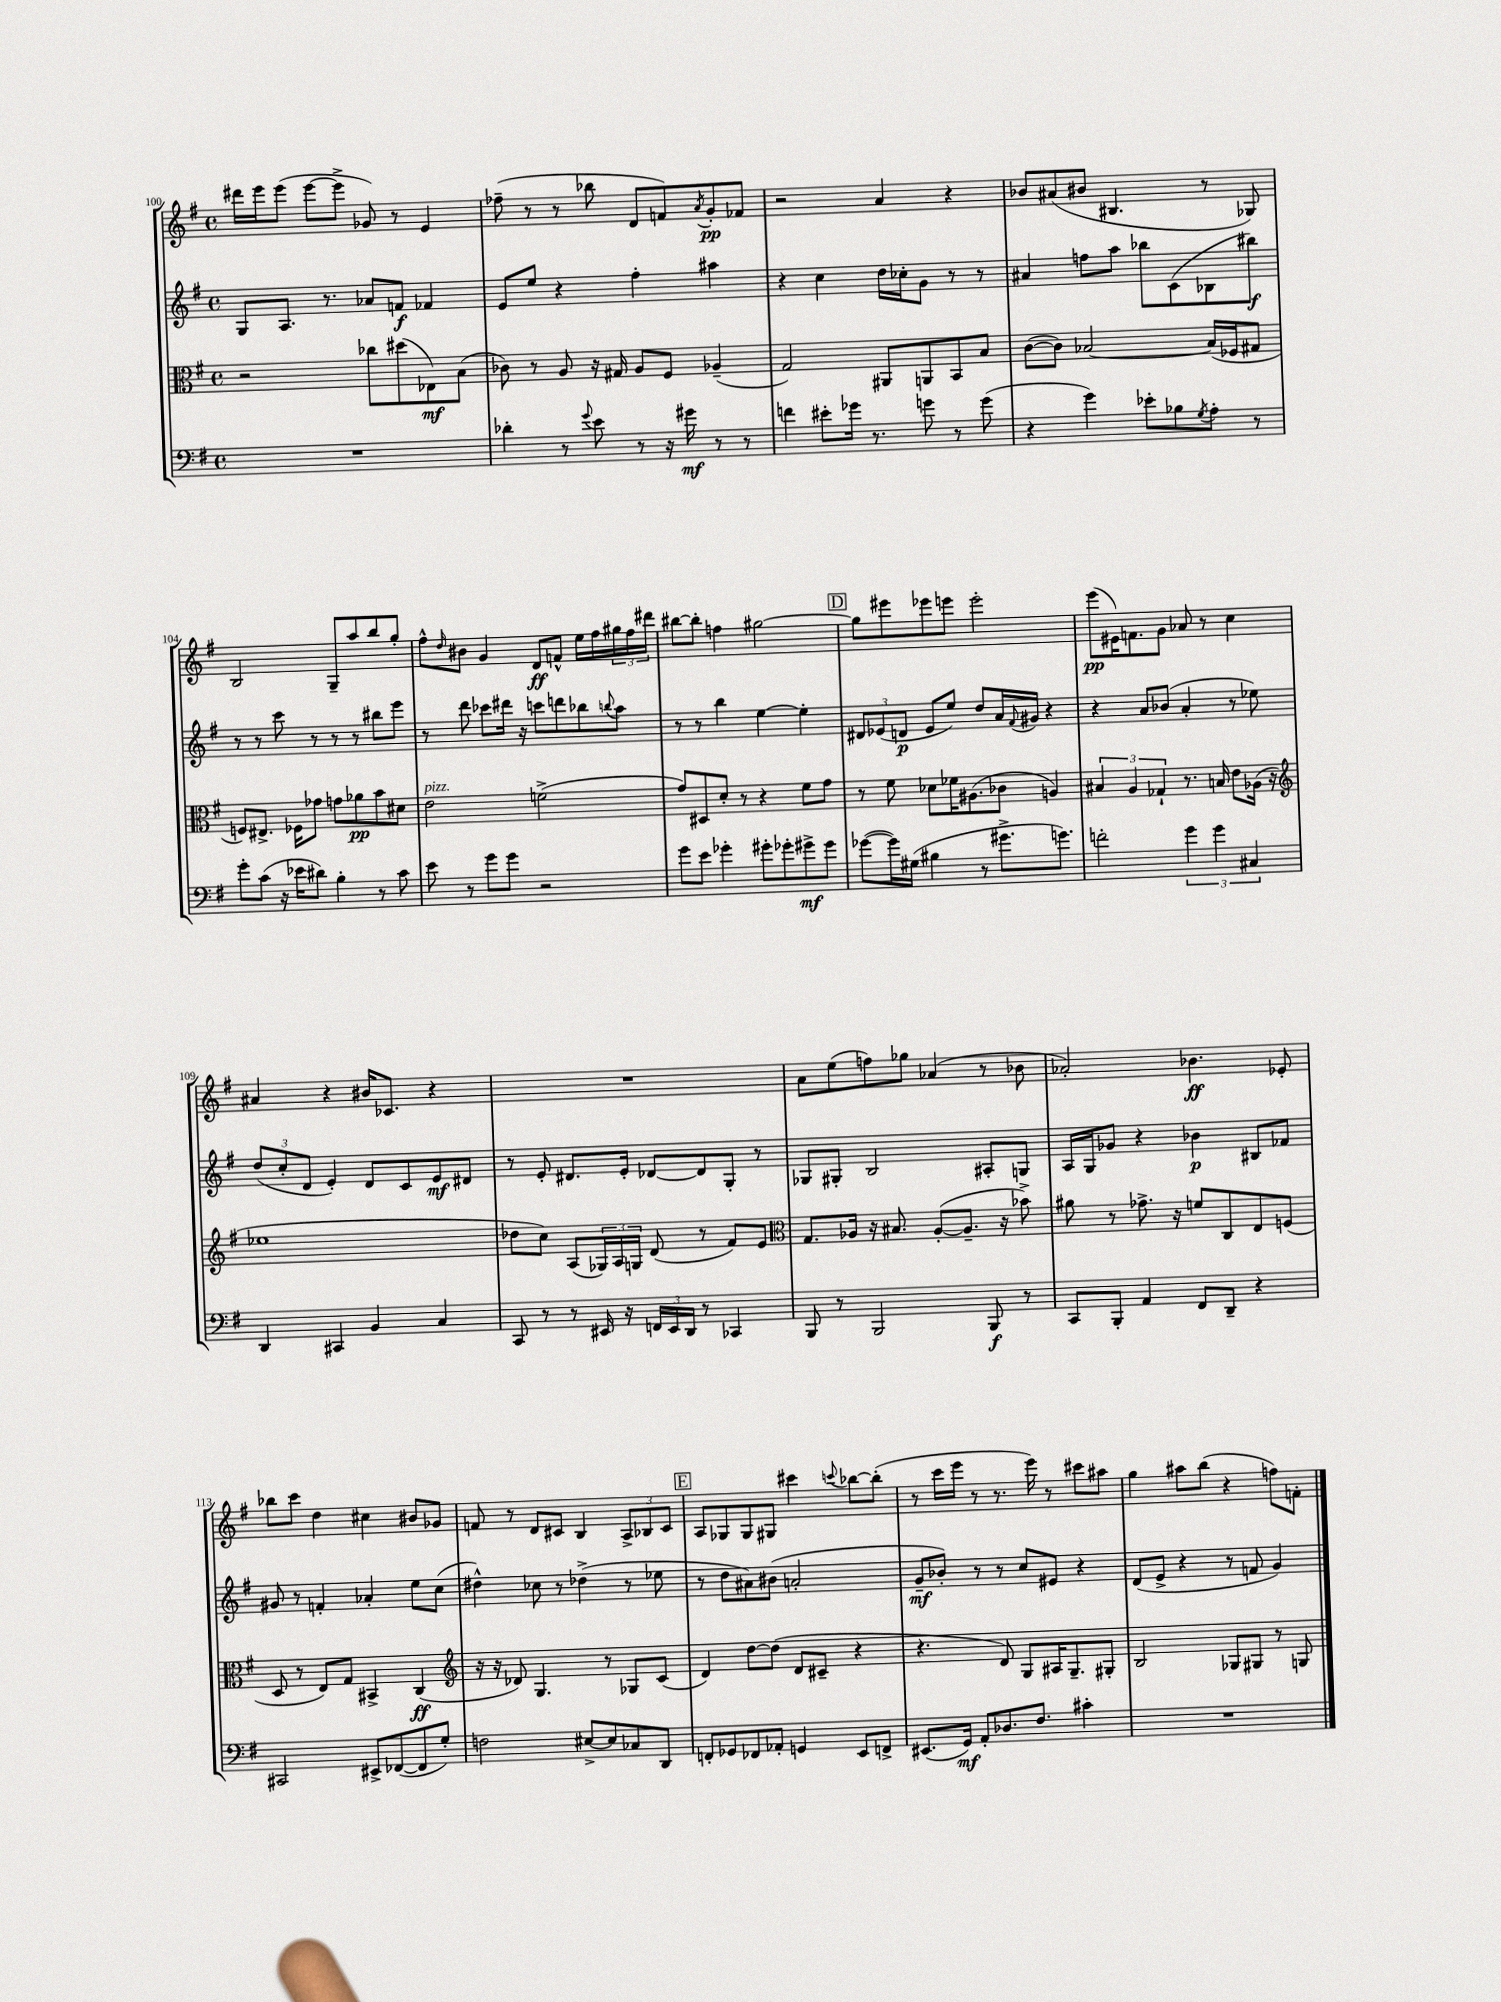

**kern	**kern	**kern	**kern
*staff4	*staff3	*staff2	*staff1
*clefF4	*clefC3	*clefG2	*clefG2
*k[f#]	*k[f#]	*k[f#]	*k[f#]
*M4/4	*M4/4	*M4/4	*M4/4
*met(c)	*met(c)	*met(c)	*met(c)
1r	2r	8G/L	16ddd#\LL
.	.	.	16eee\J
.	.	8.A/J	(8eee\J
.	.	.	[8eee\L
.	.	8.r	.
.	.	.	8eee^\]J
.	8cc-\L	8a-/L	8g-/)
.	(8dd#\	8f/J	8r
.	8E-\)	4f-/	4e/
.	(8B\J	.	.
=	=	=	=
4d-'\	8c-\)	8e/L	(8ff-~\
.	8r	8ee/J	8r
8r	8A/	4r	8r
8qqg/	.	.	.
8e\	16r	.	8bb-\
.	16G#/	.	.
8r	8A/L	4ff#'\	8d/L
16r	8F#/J	.	8f/)
16g#\	.	.	.
.	.	.	8qa/
8r	(4A-~/	4aa#\	8g'/
8r	.	.	8f-/J
=	=	=	=
4f\	2G/)	4r	2r
8e#'\L	.	4cc\	.
16g-\Jk	.	.	.
8.r	.	.	.
.	8AA#/L	16dd\LL	4a/
.	.	16cc-'\J	.
8g\	8AA/	8g\J	.
8r	8BB/	8r	4r
(8g\	8B/J	8r	.
=	=	=	=
4r	([8c\L	4a#/	8b-/L
.	8c\]J)	.	(8a#/
4g\)	[2B-/	8ff\L	8b#/J
.	.	8aa\J	4.B#/
8e-'\L	.	8bb-\L	.
8B-\	.	(8c\	.
8qG/	.	.	.
8A'\J	(16B-/]LL	8B-\	8r
.	16F-/J	.	.
8r	8G#/J	8bb#\J)	8G-/)
=	=	=	=
8g'\L	8F/L)	8r	2B/
(8c\J	8.E#^/J	8r	.
16r	.	8ccc\	.
16e-\LK	16F-\LK	.	.
8d#\J)	8g-\J	8r	.
4B'\	8g\L	8r	8G~/L
.	8a-\	8r	8aa/
8r	8b\	8bb#\L	8bb/
8c\	8d#\J	8eee\J	8gg'/J
=	=	=	=
8e\	2e\	8r	8ff#^^\L
.	.	.	16qqdd/
8r	.	8ddd\	8b#\J
8g\L	.	8ccc-\L	4g/
8g\J	.	16ddd#\Jk	.
.	.	16r	.
2r	(2f^\	8ccc\L	8d/L
.	.	8ddd\	8f^^/J
.	.	8bb-\	16ee\LL
.	.	.	16ff#\
.	.	8qqbb/	.
.	.	8aa\J	24gg#\
.	.	.	24ff#\
.	.	.	24ddd#\JJ
=	=	=	=
8g\L	8g/L)	8r	[8bb#\L
8e\J	8D#/	8r	8bb#'\]J
4g-'\	8d'/J	4bb\	4ff\
.	8r	.	.
8g#'\L	4r	[4ee\	[2gg#\
8g-'\	.	.	.
8g#^\	8f#\L	4ee'\]	.
8g#\J	8g\J	.	.
=	=	=	=
([8g-\L	8r	12d#/L	8gg#\]L
.	.	(12e-/	.
16g-\]L)	8f#\	.	8eee#\
.	.	12d/J	.
(16G#\JJ	.	.	.
4B#\	8d-\L	8e-/L	8eee-\
.	16f-\K	8ee/J)	8eee\J
.	(8.A#\	.	.
8r	.	8dd/L	2eee'\
8.g#^\L	8c-\J	16a/L	.
.	.	8qqf#/	.
.	.	16g#/JJ	.
.	4A/)	4r	.
8.g\J)	.	.	.
=	=	=	=
2f'\	6B#/	4r	(8eee\L
.	.	.	16e#\K)
.	6A/	.	.
.	.	.	8.f\
.	.	8a/L	.
.	6G-`/	.	.
.	.	(8b-/J	8g\J
6g\	8.r	4a'/	8a-/
.	.	.	8r
6g\	.	.	.
.	16B/	.	.
.	8e\L	8r	4cc\
6C#/	.	.	.
.	(16A-\Jk	8ee-\)	.
.	16r	.	.
=	=	=	=
*	*clefG2	*	*
4DD/	1ee-	(12dd/L	4a#/
.	.	12cc'/	.
.	.	12d/J	.
4CC#/	.	4e'/)	4r
4BB/	.	8d/L	16b#/LK
.	.	.	8.c-/J
.	.	8c/	.
4C/	.	8e/	4r
.	.	8d#/J	.
=	=	=	=
8CC/	8dd-\L	8r	1r
8r	8cc\J)	8e'/	.
8r	(8A/L	8.d#/L	.
16EE#/	24G-/L)	.	.
.	24A/	.	.
16r	.	16e'/Jk	.
.	24G/JJ	.	.
24FF/LL	(8d/	[8d-/L	.
24EE#/	.	.	.
24DD/JJ	.	.	.
8r	8r	8d-/]	.
4CC-/	8f#/L)	8G'/J	.
.	8e/J	8r	.
=	=	=	=
*	*clefC3	*	*
8BBB/	8.G/L	8G-/L	8a\L
8r	.	8G#'/J	(8ee\
.	16A-/Jk	.	.
2BBB/	16r	2B/	8ff\)
.	8.B#/	.	.
.	.	.	8gg-\J
.	([8A-'/L	.	(4a-/
.	8.A-~/]J	.	.
8BBB/	.	8A#'/L	8r
.	16r	.	.
8r	8b-^\)	8G/J	8b-\
=	=	=	=
8CC/L	8a#\	16A/LL	2a-'/)
.	.	16G/J	.
8BBB'/J	8r	8g-/J	.
4AA/	8.g-^\	4r	.
.	16r	.	.
8FF#/L	8f/L	4b-\	4.b-\
8DD~/J	8C/	.	.
4r	8E/	8B#/L	.
.	(8F/J	8f-/J	8e-'/
=	=	=	=
2CC#/	8D/	8g#/	8bb-\L
.	8r	8r	8ccc\J
.	8E/L)	4f'/	4dd\
.	8G/J	.	.
8EE#^/L	4BB#^/	4a-'/	4cc#\
([8FF-/	.	.	.
8FF-/]	(4C/	8ee\L	8b#/L
8G'/J)	.	(8cc\J	8g-/J
=	=	=	=
*	*clefG2	*	*
2F\	16r	4dd#^^\)	8f/
.	16r	.	.
.	8d-/)	.	8r
.	4.G/	8cc-\	8d/L
.	.	8r	8c#/J
[8E#^/L	.	(4dd-^\	4B/
8E#/]	8r	.	.
8C-/	8G-/L	8r	12A^/L
.	.	.	12B-/
8DD/J	(8c/J	8ee-\	.
.	.	.	12c#/J
=	=	=	=
8FF'/L	4d/)	8r	8A/L
8GG-/	.	8dd\L	8G-/
8FF-/	[8dd\L	8a#\)	8G-/
8AA-'/J	(8dd\]J	(8b#\J	8G#/J
4GG/	8d/L	2a'/	4ccc#\
.	8c#~/J	.	.
.	.	.	8qqccc/
8EE/L	4r	.	[8bb-\L
8FF^/J	.	.	(8bb-'\]J
=	=	=	=
(8.EE#/L	4.r	8g~/L	8r
.	.	8b-'/J)	16ccc\LL
16GG/Jk)	.	.	16eee\JJ
8AA'/L	.	8r	8r
8.D-/	8d/)	8r	8.r
.	8G/L	8cc/L	.
8.F#/J	.	.	16eee\)
.	16A#/K	8e#/J	8r
.	8.G~/	.	.
4c#'\	.	4r	8ccc#\L
.	8G#'/J	.	8aa#\J
=	=	=	=
1r	2B/	(8d/L	4gg\
.	.	8e^/J	.
.	.	4r	8aa#\L
.	.	.	(8bb\J
.	8G-/L	8r	4r
.	8G#/J	8f/	.
.	8r	4g/)	8ff\L)
.	8G/	.	8f'\J
==	==	==	==
*-	*-	*-	*-
